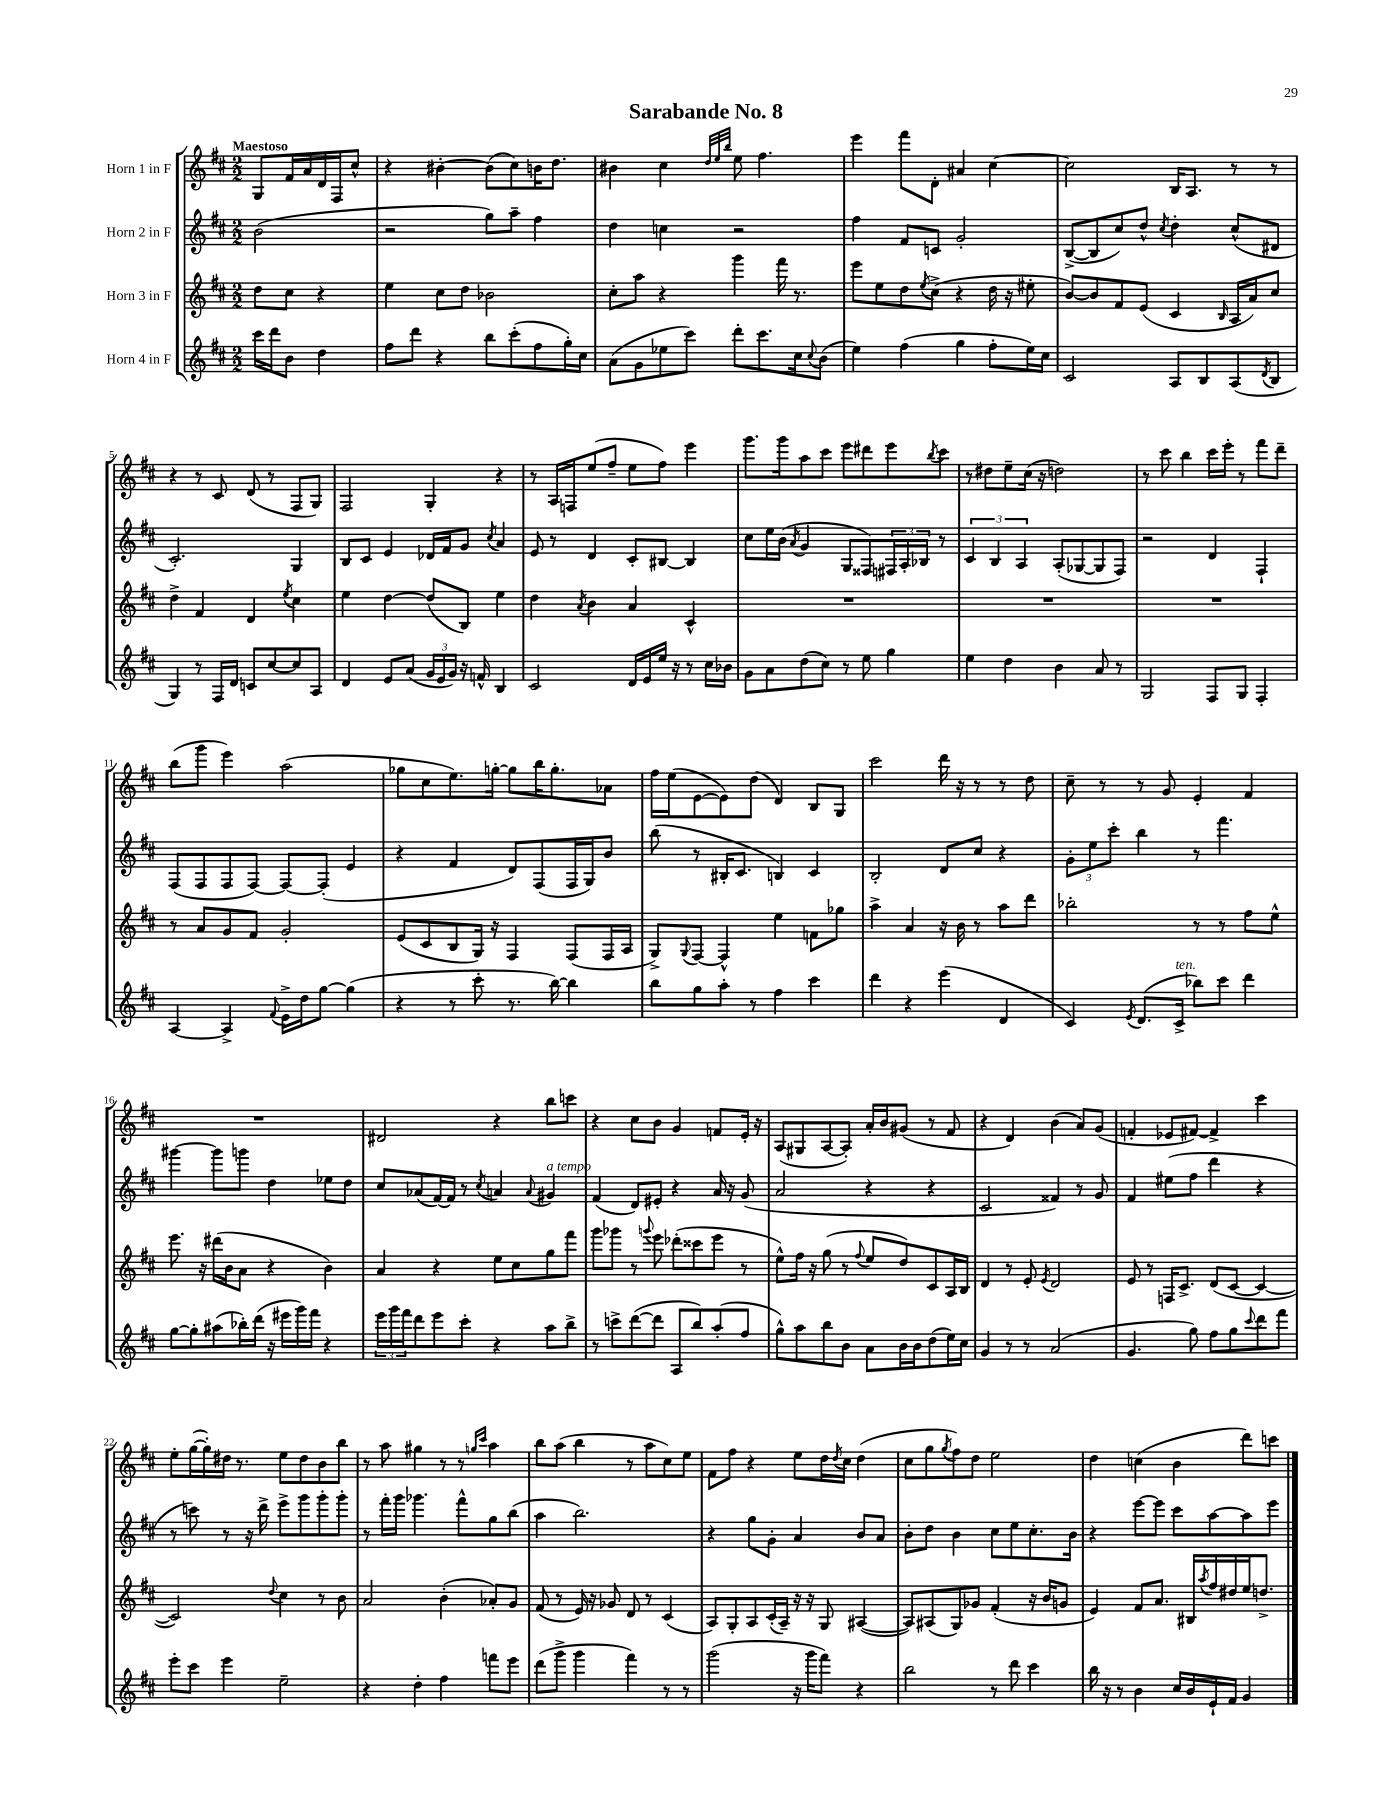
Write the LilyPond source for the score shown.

\header { title = "Sarabande No. 8" }
<<
\new StaffGroup <<
\new Staff = "s0" \with { instrumentName = "Horn 1 in F" } {
    \clef treble \key d \major \numericTimeSignature \time 2/2 \partial 2 \tempo "Maestoso"
    g8 fis'16 a'16 d'16 fis16 cis''8-^ |
    r4 bis'4~-. bis'8( cis''8) b'16 d''8. |
    bis'4 cis''4 \grace { d''32 e''32 b''32 } e''8 fis''4. |
    e'''4 fis'''8 d'8-. ais'4 cis''4~ |
    cis''2 b16 a8. r8 r8 |
    r4 r8 cis'8 d'8( r8 fis8 g8) |
    fis2 g4-. r4 |
    r8 a16 f16 e''8( fis''8-- e''8 fis''8) e'''4 |
    g'''8. g'''16 a''8 cis'''8 e'''8 dis'''8 e'''8 \acciaccatura { b''8 } cis'''8 |
    r8 dis''8 e''8-- cis''16( r16 d''2) |
    r8 cis'''8 b''4 cis'''16 e'''16-. r8 fis'''8 d'''8-- |
    b''8( g'''8 e'''4) a''2( |
    ges''8 cis''8 e''8.) g''16~-. g''8 b''16 g''8.-. aes'8 |
    fis''16 e''16( e'8~ e'8) d''8( d'4) b8 g8 |
    cis'''2 d'''16 r16 r8 r8 d''8 |
    cis''8-- r8 r8 g'8 e'4-. fis'4 |
    R1 |
    dis'2 r4 b''8 c'''8 |
    r4 cis''8 b'8 g'4 f'8 e'16-. r16 |
    a8( gis8 a8~ a8-.) a'16-. b'16 gis'8( r8 fis'8 |
    r4 d'4) b'4( a'8) g'8( |
    f'4-. ees'8 fis'8~) fis'4-> cis'''4 |
    e''8-. g''16~( g''16-.) dis''16 r8. e''8 dis''8 b'8 b''8 |
    r8 a''8 gis''4 r8 r8 \grace { g''16 cis'''16 } a''4 |
    b''8 a''8( b''4 r8 a''8 cis''8) e''8 |
    fis'8 fis''8 r4 e''8 d''16 \acciaccatura { d''8 } cis''16 d''4( |
    cis''8 g''8 \acciaccatura { g''8 } fis''8) d''8 e''2 |
    d''4 c''4( b'4 d'''8) c'''8 \bar "|." |
}
\new Staff = "s1" \with { instrumentName = "Horn 2 in F" } {
    \clef treble \key d \major \numericTimeSignature \time 2/2 \partial 2
    b'2( |
    r2 g''8) a''8-- fis''4 |
    d''4 c''4 r2 |
    fis''4 fis'8 c'8 g'2-. |
    b8~->( b8 cis''8) d''8-^ \acciaccatura { cis''8 } d''4-. cis''8-^( dis'8 |
    cis'2.-.) g4 |
    b8 cis'8 e'4 des'16 fis'16 g'8 \acciaccatura { cis''8 } a'4 |
    e'8 r8 d'4 cis'8-. bis8~ bis4 |
    cis''8 e''16 b'16( \acciaccatura { a'8 } g'4 g8 fisis8) \tuplet 3/2 { fis16 a16-. bes16 } r8 |
    \tuplet 3/2 { cis'4 b4 a4 } a8-.( ges8~ ges8 fis8) |
    r2 d'4 fis4-! |
    fis8( fis8 fis8 fis8~) fis8~ fis8-.( e'4 |
    r4 fis'4 d'8) fis8( fis16 g16) b'8 |
    b''8( r8 bis16-. cis'8. b4) cis'4 |
    b2-. d'8 cis''8 r4 |
    \tuplet 3/2 { g'8-. e''8 cis'''8-. } b''4 r8 fis'''4. |
    gis'''4~ gis'''8 g'''8 d''4 ees''8 d''8 |
    cis''8 aes'8( fis'16~) fis'16 r8 \acciaccatura { cis''8 } a'4 \appoggiatura { a'8 } gis'4^\markup { \italic "a tempo" } |
    fis'4( d'8) eis'8-. r4 a'16 r16 g'8( |
    a'2 r4 r4 |
    cis'2 fisis'4) r8 g'8 |
    fis'4 eis''8( fis''8 d'''4 r4 |
    r8 c'''8) r8 r16 d'''16-> e'''8-> g'''8 g'''8-. g'''8-. |
    r8 fis'''16-. g'''16 ges'''4. fis'''8-^ g''8 b''8( |
    a''4 b''2.) |
    r4 g''8 g'8-. a'4 b'8 a'8 |
    b'8-. d''8 b'4 cis''8 e''8 cis''8.-. b'16 |
    r4 e'''8~ e'''8 cis'''8 a''8~ a''8 e'''8 \bar "|." |
}
\new Staff = "s2" \with { instrumentName = "Horn 3 in F" } {
    \clef treble \key d \major \numericTimeSignature \time 2/2 \partial 2
    d''8 cis''8 r4 |
    e''4 cis''8 d''8 bes'2 |
    cis''8-. a''8 r4 g'''4 fis'''16 r8. |
    e'''8 e''8 d''8 \acciaccatura { e''8 } cis''8->( r4 d''16 r16 eis''8-. |
    b'8~) b'8 fis'8 e'8( cis'4 \grace { b16 } a16 a'16) cis''8 |
    d''4-> fis'4 d'4 \acciaccatura { e''8 } cis''4 |
    e''4 d''4~ d''8( b8) e''4 |
    d''4 \acciaccatura { a'8 } b'4 a'4 cis'4-^ |
    R1 |
    R1 |
    R1 |
    r8 a'8 g'8 fis'8 g'2-. |
    e'8( cis'8 b8 g16) r16 fis4 fis8( fis16 a16 |
    g8->) \appoggiatura { g8 } fis8~ fis4-^ e''4 f'8 ges''8 |
    a''4-> a'4 r16 b'16 r8 a''8 d'''8 |
    bes''2-. r8 r8 fis''8 e''8-^ |
    e'''8. r16 dis'''16( b'16 a'8 r4 b'4) |
    a'4 r4 e''8 cis''8 g''8 fis'''8 |
    g'''8 ges'''8 r8 \appoggiatura { g'''8 } e'''8 des'''8-.( cisis'''8 e'''8 r8 |
    e''8-^) fis''16 r16 g''8( r8 \appoggiatura { fis''8 } e''8 d''8) cis'8 a16 b16 |
    d'4 r8 e'8-. \acciaccatura { e'8 } d'2 |
    e'8 r8 f16 cis'8.-> d'8( cis'8~ cis'4~ |
    cis'2) \appoggiatura { d''8 } cis''4 r8 b'8 |
    a'2 b'4-.( aes'8-.) g'8 |
    fis'8( r8 e'16) r16 ges'8 d'8 r8 cis'4( |
    a8) g8-. a8 cis'16-.( a16--) r16 r16 g8 ais4~( |
    ais8) ais8( g8) ges'8 fis'4-.( r16 b'16 g'8 |
    e'4) fis'8 a'8. bis16 \acciaccatura { a''8 } fis''16 dis''16 e''16 d''8.-> \bar "|." |
}
\new Staff = "s3" \with { instrumentName = "Horn 4 in F" } {
    \clef treble \key d \major \numericTimeSignature \time 2/2 \partial 2
    cis'''16 d'''16 b'8 d''4 |
    fis''8 d'''8 r4 b''8 cis'''8-.( fis''8 g''16-.) cis''16 |
    a'8( g'8 ees''8 cis'''8) d'''8-. cis'''8. cis''16 \appoggiatura { cis''8 } b'8( |
    e''4) fis''4( g''4 fis''8-. e''16) cis''16 |
    cis'2 a8 b8 a8( \acciaccatura { d'8 } b8 |
    g4) r8 fis16 d'16 c'8 cis''8~ cis''8 a8 |
    d'4 e'8 a'8( \tuplet 3/2 { g'16 e'16 g'16) } r16 f'16-^ b4 |
    cis'2 d'16 e'16 e''16 r16 r8 cis''16 bes'16 |
    g'8 a'8 d''8( cis''8) r8 e''8 g''4 |
    e''4 d''4 b'4 a'8 r8 |
    g2 fis8 g8 fis4-. |
    a4~ a4-> \appoggiatura { fis'8 } e'16-> d''16 g''8~ g''4( |
    r4 r8 cis'''8-. r8. b''16~) b''4 |
    b''8 g''8 a''8-. r8 fis''4 cis'''4 |
    d'''4 r4 e'''4( d'4 |
    cis'4) \acciaccatura { e'8 } d'8.( cis'16->^\markup { \italic "ten." } bes''8) cis'''8 d'''4 |
    g''8~ g''8-. ais''8( bes''16-.) d'''16( r16 eis'''16 g'''16) fis'''16 r4 |
    \tuplet 3/2 { e'''16 g'''16 fis'''16 } d'''8 e'''8 cis'''8-. r4 a''8 b''8-> |
    r8 c'''8-> d'''8~( d'''8 a8 b''8) a''8-.( fis''8 |
    g''8-^) a''8 b''8 b'8 a'8 b'16 b'16 d''8( e''16) cis''16 |
    g'4 r8 r8 a'2( |
    g'4. g''8) fis''8 g''8 \appoggiatura { cis'''8 } d'''8 fis'''8 |
    e'''8-. cis'''8 e'''4 e''2-- |
    r4 d''4-. fis''4 f'''8 e'''8 |
    d'''8( g'''8-> g'''4 fis'''4) r8 r8 |
    g'''2( r16 g'''16 fis'''8) r4 |
    b''2 r8 d'''8 cis'''4 |
    b''16 r16 r8 b'4 cis''16 b'16 e'16-! fis'16 g'4 \bar "|." |
}
>>
>>
